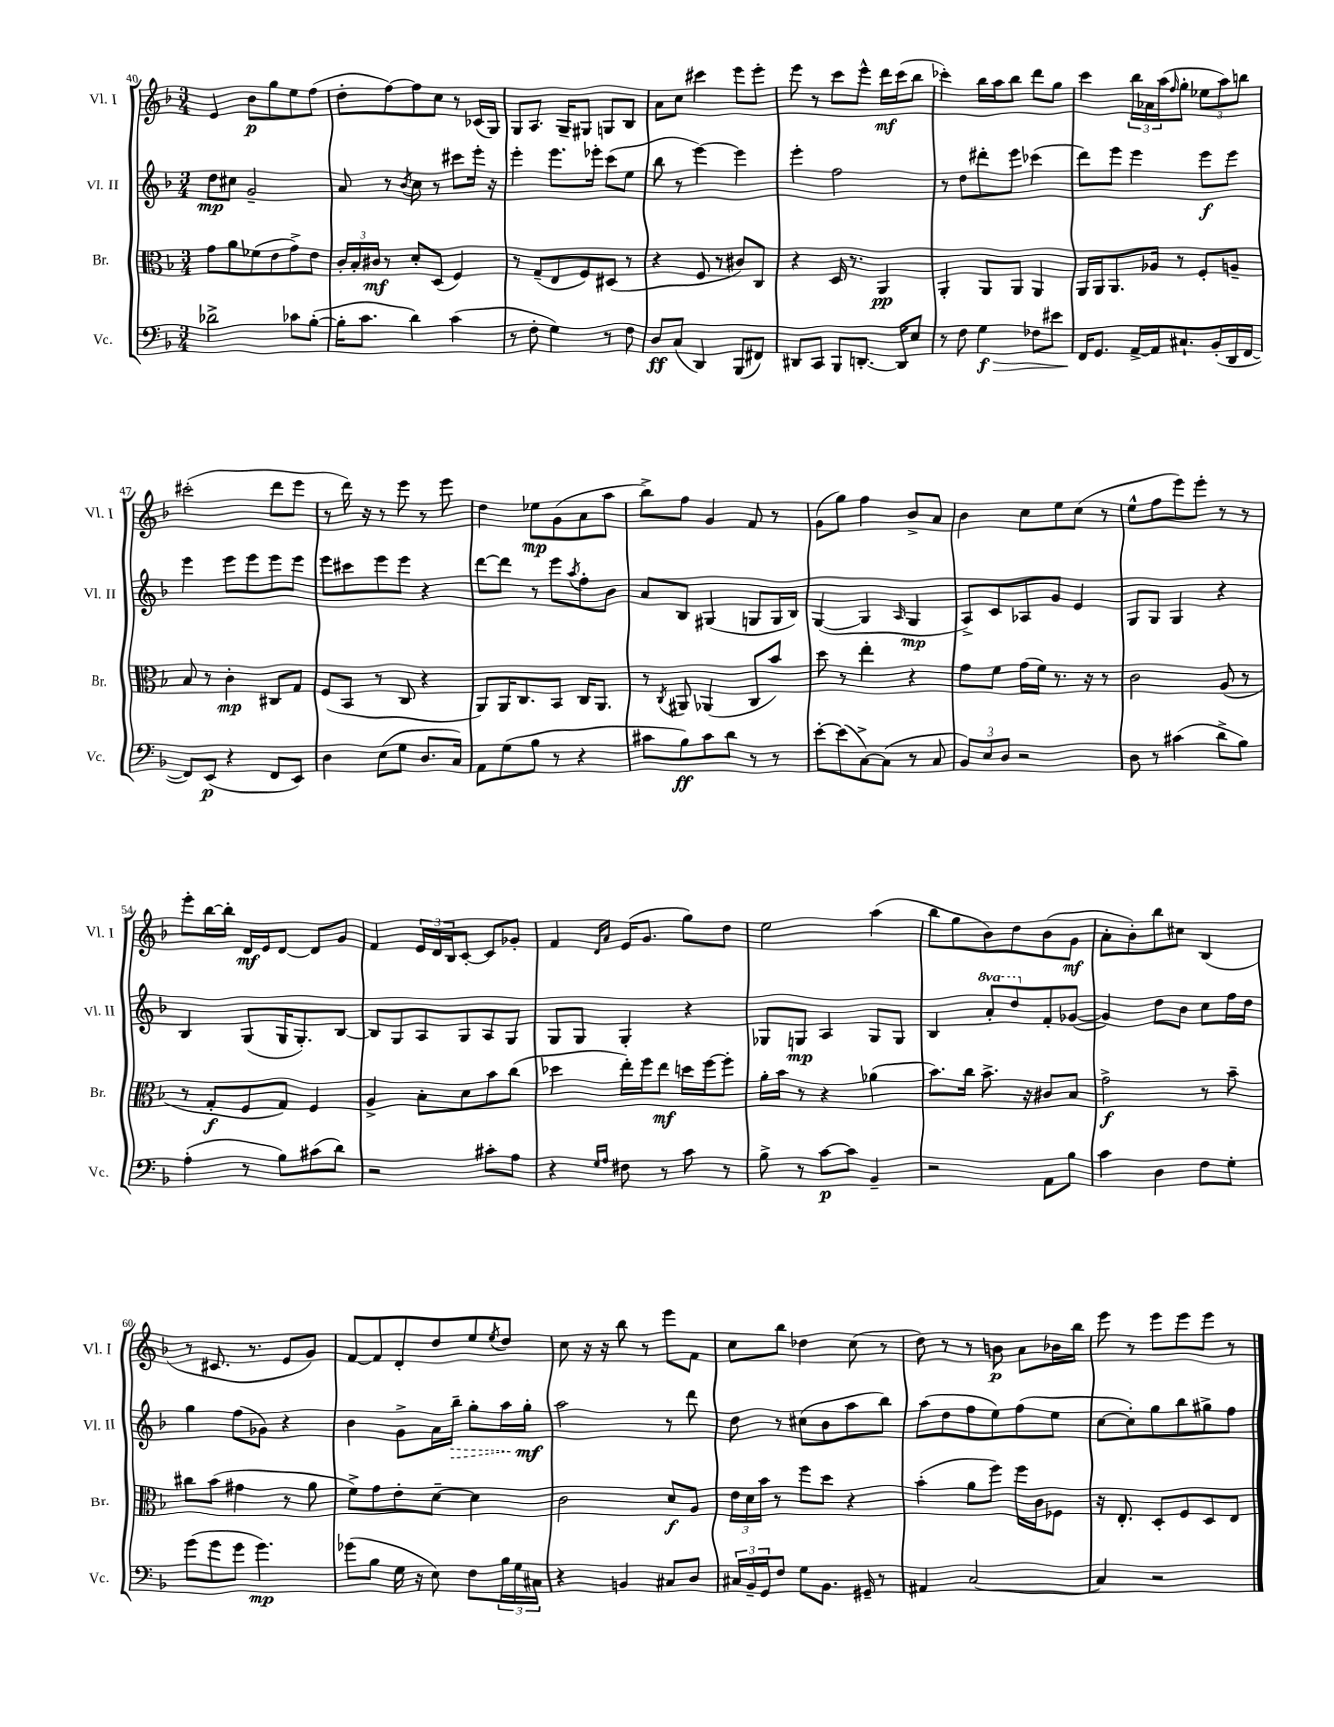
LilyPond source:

<<
\new StaffGroup <<
\new Staff = "s0" \with { instrumentName = "Vl. I" shortInstrumentName = "Vl. I" } {
    \clef treble \key f \major \numericTimeSignature \time 3/4
    e'4 bes'8\p g''8 e''8 f''8( |
    d''8-. f''8~) f''8 c''8 r8 ces'16( g16) |
    g8 a8. g16-- gis8 g8 bes8 |
    a'8 c''8 cis'''4 e'''8 e'''8-. |
    e'''8 r8 c'''8 e'''8-^ d'''16\mf c'''16( bes''8 |
    ces'''4-.) bes''16 a''16 bes''8 d'''8 g''8 |
    c'''4 \tuplet 3/2 { bes''16 aes'16 a''16( } \grace { f''16 } g''8-. \tuplet 3/2 { ees''8 a''8) b''8 } |
    cis'''2-.( d'''8 e'''8 |
    r8 d'''16) r16 r8 e'''8 r8 e'''8 |
    d''4 ees''8\mp g'8( a'8 a''8 |
    bes''8->) f''8 g'4 f'8 r8 |
    g'8( g''8) f''4 bes'8-> a'8 |
    bes'4 c''8 e''8 c''8( r8 |
    e''8-^ f''8 e'''8) e'''8-. r8 r8 |
    e'''8-. bes''16~ bes''16-. d'16\mf e'16 d'8~ d'8 g'8 |
    f'4 \tuplet 3/2 { e'16 d'16 bes16 } c'8~-. c'8 ges'8-. |
    f'4 \grace { d'16 a'16 } e'16( g'8. g''8) d''8 |
    e''2 a''4( |
    bes''8 g''8 bes'8) d''8 bes'8( g'8\mf |
    a'8-. bes'8-.) bes''8 cis''8 bes4( |
    r8 cis'8. r8. e'8 g'8) |
    f'8~ f'8 d'8-. d''8 e''8 \acciaccatura { e''8 } d''8 |
    c''8 r16 r16 bes''8 r8 e'''8 f'8 |
    c''8 bes''8 des''4 c''8( r8 |
    d''8) r8 r8 b'8\p a'8 bes'16 bes''16 |
    e'''8 r8 e'''8 e'''8 e'''8 r8 \bar "|." |
}
\new Staff = "s1" \with { instrumentName = "Vl. II" shortInstrumentName = "Vl. II" } {
    \clef treble \key f \major \numericTimeSignature \time 3/4 \set Staff.ottavationMarkups = #ottavation-simple-ordinals
    d''8\mp cis''8 g'2-- |
    a'8 r8 \acciaccatura { bes'8 } c''8 r8 cis'''8 e'''16-. r16 |
    e'''4-. e'''8. ees'''16-. c'''8( e''8 |
    bes''8 r8 e'''4~) e'''4 |
    e'''4-. f''2 |
    r8 d''8 dis'''8-. e'''8 ces'''4( |
    d'''8) e'''8 e'''4 e'''8\f e'''8 |
    e'''4 e'''8 e'''8 e'''8 e'''8 |
    e'''8 cis'''8 e'''8 e'''8 r4 |
    d'''8~ d'''8 r8 e'''8 \acciaccatura { a''8 } f''8-. bes'8 |
    a'8 bes8 gis4( g8 g16 bes16) |
    g4~( g4 \grace { a16 } g4\mp |
    a8->) c'8 aes8 g'8 e'4 |
    g8 g8 g4 r4 |
    bes4 g8( g16 g8.-.) bes8~ |
    bes8 g8 a8 g8 a8 g8 |
    g8 g8 g4-. r4 |
    ges8 g8\mp a4 g8 g8 |
    bes4 \ottava #1 a''8-. d'''8 \ottava #0 f'8-. ges'8~( |
    ges'4) d''8 bes'8 c''8 f''16 d''16 |
    g''4 f''8( ges'8) r4 |
    bes'4 g'8-> a'16 \once \override Hairpin.style = #'dashed-line bes''16--\> g''8-. a''16 g''16-.\mf\! |
    a''2 r8 d'''8 |
    d''8 r8 cis''8( bes'8 a''8 bes''8) |
    a''8( d''8 f''8 e''8) f''8( e''8 |
    c''8~ c''8-.) g''8 bes''8 gis''8-> f''8 \bar "|." |
}
\new Staff = "s2" \with { instrumentName = "Br." shortInstrumentName = "Br." } {
    \clef alto \key f \major \numericTimeSignature \time 3/4
    g'8 a'8 fes'8( e'8 g'8->) e'8 |
    \tuplet 3/2 { c'16-. bes16-. cis'16\mf } r8 d'8-. d8( f4) |
    r8 g8--( e8 f8) dis8( r8 |
    r4 f8 r8 cis'8) c8 |
    r4 d16 r8. a,4\pp |
    a,4-. a,8 a,8 a,4 |
    a,16 a,16 a,8. aes16 r8 f8-. a8-- |
    bes8 r8 c'4-.\mp cis8 g8 |
    f8( bes,8 r8 c8 r4 |
    a,8) a,16 c8. bes,8 c16 a,8. |
    r8 \acciaccatura { c8 } ais,8 aes,4( c8 bes'8) |
    d''8 r8 e''4-. r4 |
    g'8 f'8 g'16( f'16) r8. r16 r8 |
    c'2 a8( r8 |
    r8 g8-.\f f8 g8) f4 |
    a4-> bes8-. d'8 bes'8 c''8( |
    des''4 e''16-.) f''16 e''8\mf d''16 f''16~ f''8-. |
    a'16-. bes'16 r8 r4 aes'4( |
    bes'8.) c''16 bes'8.-> r16 cis'8 bes8 |
    g'2->\f r8 bes'8-- |
    cis''8 bes'8( gis'4 r8 a'8 |
    f'8->) g'8 e'8-. d'8~-- d'4 |
    c'2 d'8\f a8 |
    \tuplet 3/2 { e'16 d'16 bes'16 } r8 f''8 d''8 r4 |
    bes'4-.( a'8 f''8) f''16 c'16 fes8 |
    r16 e8.-. d8-. f8 d8 e8 \bar "|." |
}
\new Staff = "s3" \with { instrumentName = "Vc." shortInstrumentName = "Vc." } {
    \clef bass \key f \major \numericTimeSignature \time 3/4
    des'2-> ces'8 bes8~-.( |
    bes16-. c'8. d'4) c'4( |
    r8 f8-. g4) r8 f8 |
    d8\ff c8( d,4) bes,,8( fis,8) |
    dis,8 c,8 bes,,8 d,8.~-. d,16 e8 |
    r8 f8 g4\f\> fes8 eis'8 |
    f,16\! g,8. a,16~-> a,16 cis8.-! bes,16-.( d,16 f,16~ |
    f,8) e,8\p( r4 f,8 e,8) |
    d4 e8( g8 d8. c16) |
    a,8 g8( bes8 r8 r4 |
    cis'8 bes8\ff) cis'8 d'8 r8 r8 |
    e'8~-. e'8( c8~->) c8( r8 c8 |
    \tuplet 3/2 { bes,8) e8 d8 } r2 |
    d8 r8 cis'4( d'8-> bes8) |
    a4-.( r8 bes8) cis'8( d'8) |
    r2 cis'8-. a8 |
    r4 \grace { g16 a16 } fis8 r8 c'8 r8 |
    bes8-> r8 c'8~\p c'8 bes,4-- |
    r2 a,8 bes8 |
    c'4 d4 f8 g8-. |
    g'8( g'8 g'8 g'4.\mp) |
    ges'8( bes8 g16 r16 e8) f8 \tuplet 3/2 { bes16 g16 cis16 } |
    r4 b,4 cis8 d8 |
    \tuplet 3/2 { cis16 bes,16-- g,16 } f8 g8 bes,8. gis,16-- r8 |
    ais,4 c2~ |
    c4 r2 \bar "|." |
}
>>
>>
\layout { \context { \Score currentBarNumber = #40 } }
